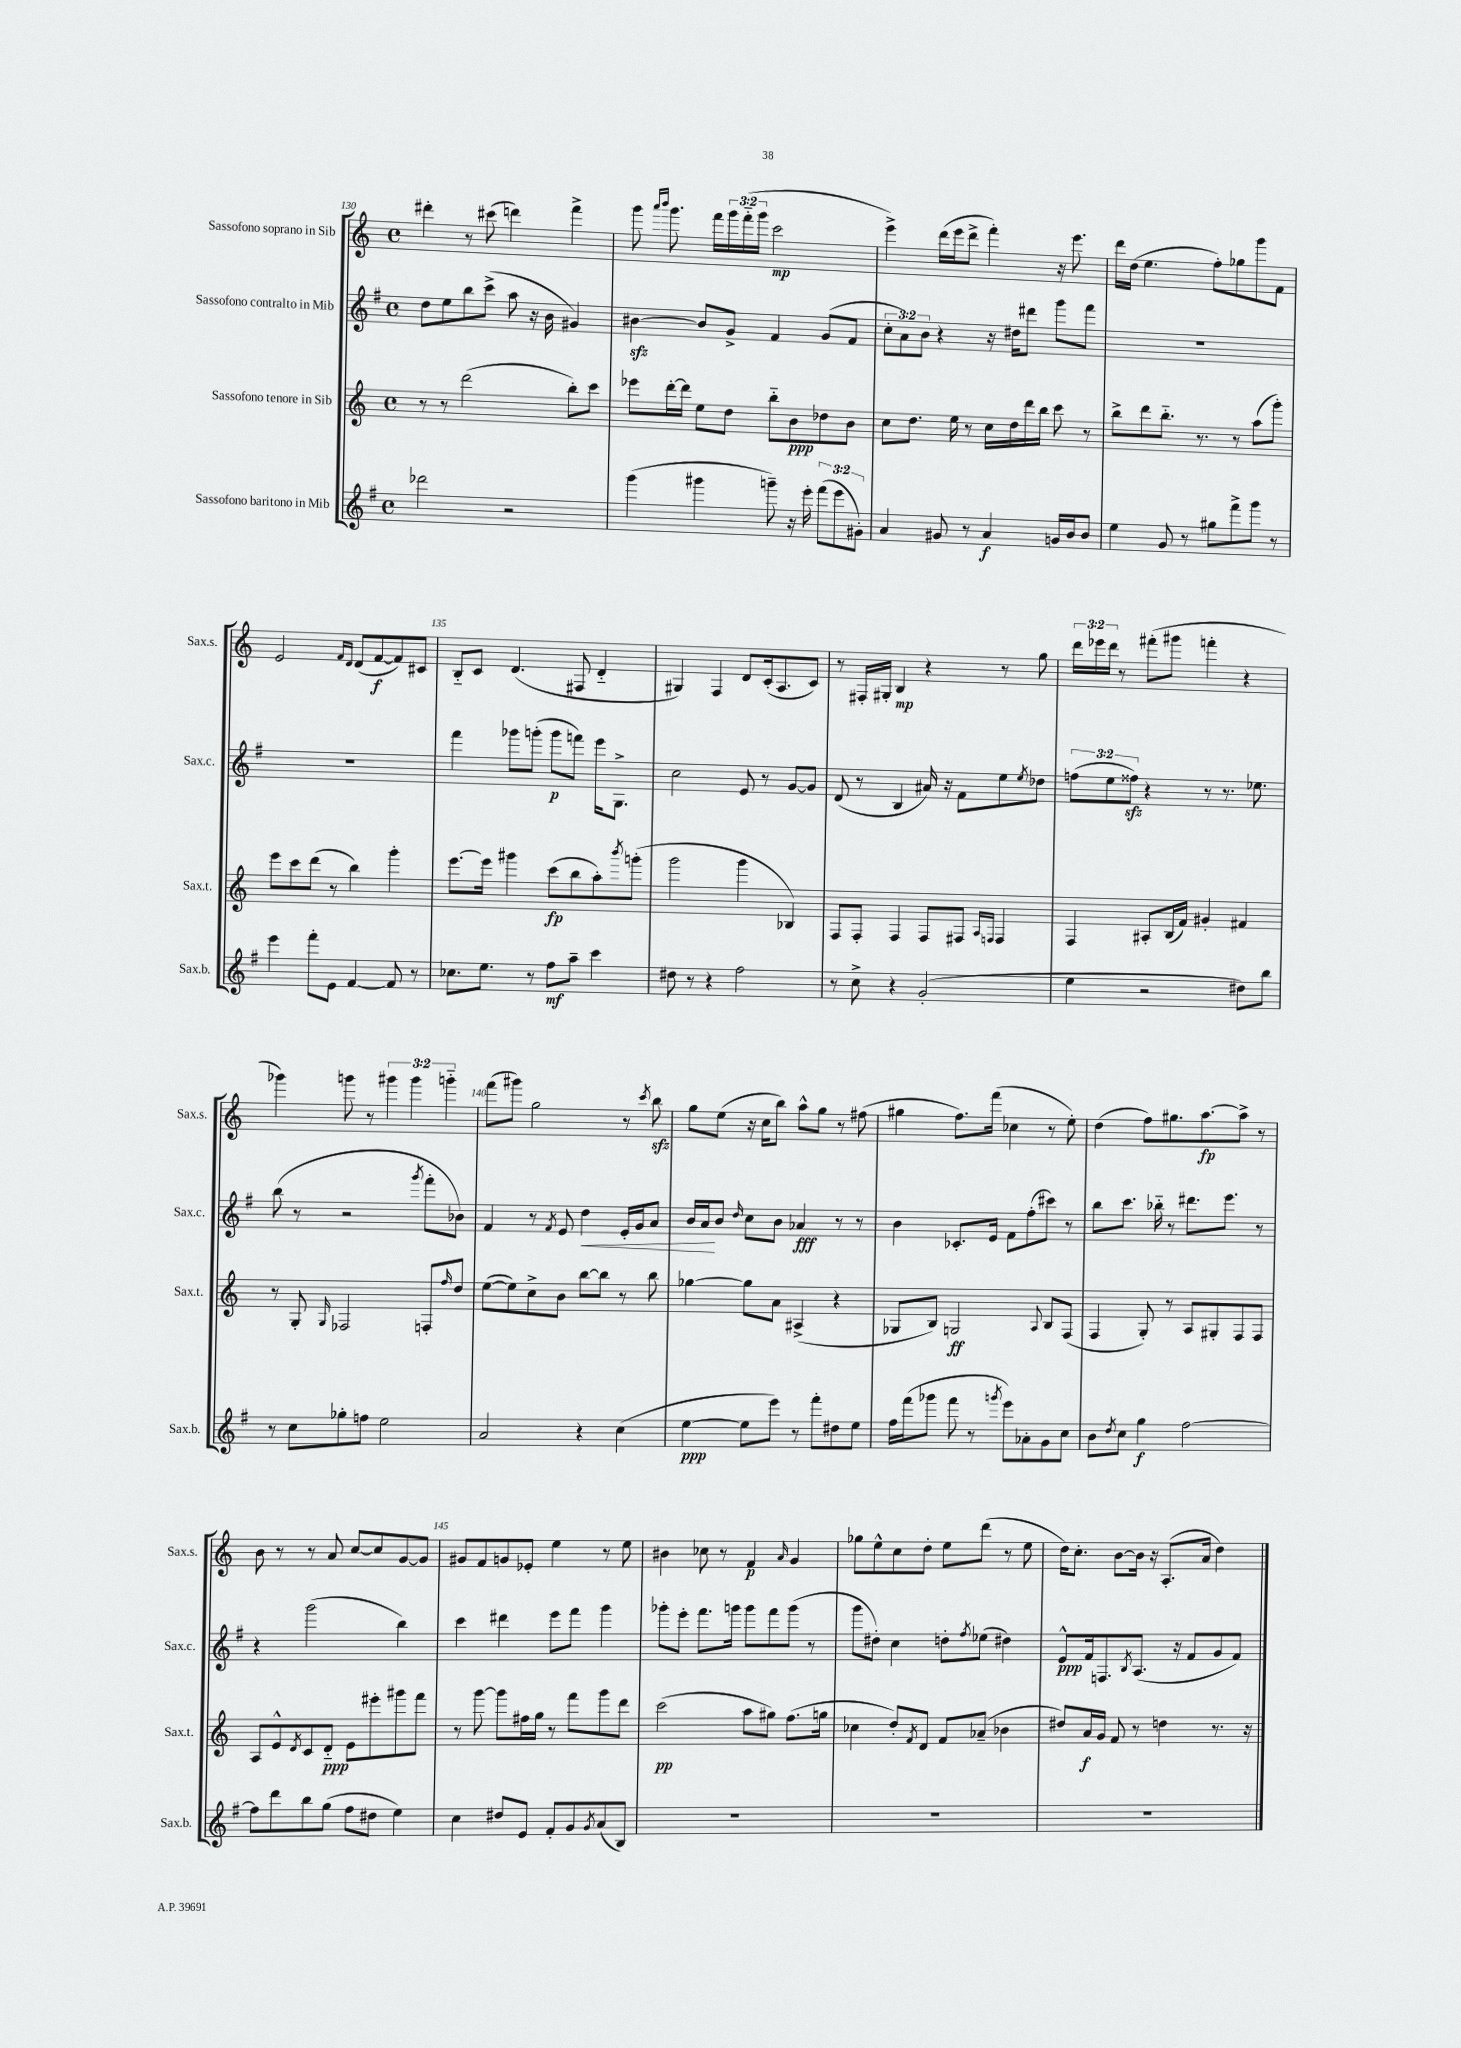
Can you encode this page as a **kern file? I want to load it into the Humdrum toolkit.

**kern	**dynam	**kern	**dynam	**kern	**dynam	**kern	**dynam
*part4	*part4	*part3	*part3	*part2	*part2	*part1	*part1
*staff4	*staff4	*staff3	*staff3	*staff2	*staff2	*staff1	*staff1
*I"Sassofono baritono in Mib	*	*I"Sassofono tenore in Sib	*	*I"Sassofono contralto in Mib	*	*I"Sassofono soprano in Sib	*
*I'Sax.b.	*	*I'Sax.t.	*	*I'Sax.c.	*	*I'Sax.s.	*
*clefG2	*	*clefG2	*	*clefG2	*	*clefG2	*
*k[f#]	*	*k[]	*	*k[f#]	*	*k[]	*
*M4/4	*	*M4/4	*	*M4/4	*	*M4/4	*
*met(c)	*	*met(c)	*	*met(c)	*	*met(c)	*
=130	=130	=130	=130	=130	=130	=130	=130
2ddd-X\	.	8r	.	8dd\L	.	4ddd#X'\	.
.	.	8r	.	8ee\	.	.	.
.	.	(2ddd\	.	8bb\	.	8r	.
.	.	.	.	(8ccc^\J	.	(8ccc#X\	.
2r	.	.	.	8aa\	.	4dddn\)	.
.	.	.	.	16r	.	.	.
.	.	.	.	16b\	.	.	.
.	.	8bb'\L)	.	4g#X/)	.	4fff^\	.
.	.	8ccc\J	.	.	.	.	.
=131	=131	=131	=131	=131	=131	=131	=131
(4ggg\	.	8eee-X\L	.	[4b#Xzz\	.	8ggg\	.
.	.	.	.	.	.	16qqaaa/LL	.
.	.	.	.	.	.	16qqbbb/JJ	.
.	.	[16ddd'\L	.	.	.	8.ggg\	.
.	.	16ddd\JJ]	.	.	.	.	.
4ggg#X\	.	8ee\L	.	8b#/L]	.	.	.
.	.	.	.	.	.	16fff\LL	.
.	.	8dd\J	.	8g^/J	.	24ggg\	.
.	.	.	.	.	.	(24fff\	.
.	.	.	.	.	.	24ggg\JJ	.
8gggn~\)	.	8bb\L	.	4f#/	.	2ccc\	mp
16r	.	8b\	ppp	.	.	.	.
16eee'\	.	.	.	.	.	.	.
(12fff#\L	.	8dd-X\	.	(8g/L	.	.	.
12eee\	.	.	.	.	.	.	.
.	.	8b\J	.	8f#/J	.	.	.
12g#X'\J)	.	.	.	.	.	.	.
=132	=132	=132	=132	=132	=132	=132	=132
4a/	.	8cc\L	.	12cc'\L	.	4eee^\)	.
.	.	.	.	12a\)	.	.	.
.	.	8.dd\J	.	.	.	.	.
.	.	.	.	12b\J	.	.	.
8g#X/	.	.	.	4r	.	(16ddd\LL	.
.	.	16ee\	.	.	.	16eee\J	.
8r	.	8r	.	.	.	8ddd^\J	.
4a/	f	16cc\LL	.	16r	.	4fff'\)	.
.	.	16dd\	.	16dd#X\KL	.	.	.
.	.	16ddd\	.	8ddd#X\J	.	.	.
.	.	16bb\JJ	.	.	.	.	.
16gn/LL	.	8ccc\	.	8ggg\L	.	16r	.
16b/J	.	.	.	.	.	8.eee\	.
8b/J	.	8r	.	8fff#\J	.	.	.
=133	=133	=133	=133	=133	=133	=133	=133
4ee\	.	8bb^\L	.	1r	.	16ddd\LL	.
.	.	.	.	.	.	(16dd\JJ	.
.	.	8ddd\	.	.	.	4.ee\	.
8g/	.	8.bb\J	.	.	.	.	.
8r	.	.	.	.	.	.	.
.	.	8.r	.	.	.	.	.
8gg#X\L	.	.	.	.	.	8ff'\L)	.
8fff#^\	.	8r	.	.	.	8gg-X\	.
8ggg\J	.	(8aa\L	.	.	.	8ggg\	.
8r	.	8ggg'\J)	.	.	.	8f\J	.
!!LO:LB:g=z
=134	=134	=134	=134	=134	=134	=134	=134
4eee\	.	8eee\L	.	1r	.	2e/	.
.	.	8ccc\	.	.	.	.	.
8fff#'\L	.	(8ddd\J	.	.	.	.	.
8e\J	.	8r	.	.	.	.	.
.	.	.	.	.	.	16qqf/LL	.
.	.	.	.	.	.	16qqd/JJ	.
[4f#/	.	4bb\)	.	.	.	(8d/L	.
.	.	.	.	.	.	[8f/	f
8f#/]	.	4ggg'\	.	.	.	8f/])	.
8r	.	.	.	.	.	8c#X/J	.
=135	=135	=135	=135	=135	=135	=135	=135
8.cc-X\L	.	[8.eee\L	.	4fff#\	.	8B/L	.
.	.	.	.	.	.	8c/J	.
8.ee\J	.	16eee\Jk]	.	.	.	.	.
.	.	4ggg#X\	.	8ggg-X\L	.	(4.d/	.
8r	.	.	.	(8gggn'\J	.	.	.
8ff#\L	mf	(8ccc\L	fp	8ggg\L	p	.	.
8aa~\J	.	8bb\	.	8fffn\J)	.	8F#X/	.
4ccc\	.	8aa'\)	.	16eee\KL	.	4d/	.
.	.	.	.	8.G^\J	.	.	.
.	.	8qbbb/	.	.	.	.	.
.	.	(8gggn'\J	.	.	.	.	.
=136	=136	=136	=136	=136	=136	=136	=136
8dd#X\	.	2ggg\	.	2cc\	.	4G#X/)	.
8r	.	.	.	.	.	.	.
4r	.	.	.	.	.	4F/	.
2ff#\	.	4ggg\	.	8e/	.	8d/L	.
.	.	.	.	8r	.	(16c'/k	.
.	.	.	.	.	.	8.A/	.
.	.	4B-X/)	.	[8g/L	.	.	.
.	.	.	.	8g/J]	.	8c/J)	.
=137	=137	=137	=137	=137	=137	=137	=137
8r	.	8F/L	.	(8d/	.	8r	.
8cc^\	.	8F'/J	.	8r	.	16F#X'/LL	.
.	.	.	.	.	.	16G#X'/JJ	.
4r	.	4F/	.	4B/	.	4B/	mp
(2g'/	.	8F/L	.	16a#X/)	.	4r	.
.	.	.	.	16r	.	.	.
.	.	8F#X/J	.	8f#\L	.	.	.
.	.	16qqA/LL	.	.	.	.	.
.	.	16qqFn/JJ	.	.	.	.	.
.	.	4F/	.	8ee\	.	8r	.
.	.	.	.	8qee/	.	.	.
.	.	.	.	8dd-X\J	.	8gg\	.
=138	=138	=138	=138	=138	=138	=138	=138
4ee\	.	4F/	.	(12ffn\L	.	24ddd\LL	.
.	.	.	.	.	.	24eee-X\	.
.	.	.	.	12ee\	.	24ddd\JJ	.
.	.	.	.	.	.	8r	.
.	.	.	.	12ff##Xzz\J)	.	.	.
2r	.	8A#X'/L	.	4r	.	(8fff#X'\L	.
.	.	(16B/L	.	.	.	8ggg#X\J	.
.	.	16f/JJ)	.	.	.	.	.
.	.	4g#X'/	.	8r	.	4fffn'\	.
.	.	.	.	8.r	.	.	.
8dd#X\L)	.	4f#X/	.	.	.	4r	.
.	.	.	.	8.ee-X\	.	.	.
8bb\J	.	.	.	.	.	.	.
!!LO:LB:g=z
=139	=139	=139	=139	=139	=139	=139	=139
8r	.	8r	.	(8bb\	.	4ggg-X\)	.
8cc\L	.	8G'/	.	8r	.	.	.
.	.	16qqG/	.	.	.	.	.
8gg-X'\	.	2F-X/	.	2r	.	8gggn\	.
8ffn\J	.	.	.	.	.	8r	.
2ee\	.	.	.	.	.	6ggg#X\	.
.	.	.	.	.	.	6ggg#\	.
.	.	.	.	8qggg/	.	.	.
.	.	8Fn'/L	.	8fff#'\L	.	.	.
.	.	.	.	.	.	6gggn\	.
.	.	16qqff/	.	.	.	.	.
.	.	8dd/J	.	8b-X\J)	.	.	.
=140	=140	=140	=140	=140	=140	=140	=140
2a/	.	([8ee\L	.	4f#/	.	(8fff\L	.
.	.	8ee\])	.	.	.	8ggg#X\J)	.
.	.	8cc^\	.	8r	.	2gg\	.
.	.	.	.	8qf#/	.	.	.
.	.	8b\J	.	8e/	.	.	.
!	!	!	!	!	!LO:HP:b	!	!
4r	.	[8bb\L	.	4dd\	<	.	.
.	.	8bb\J]	.	.	.	.	.
(4cc\	.	8r	.	16e'/LL	.	8r	.
.	.	.	.	16g/J	.	.	.
.	.	.	.	.	.	8qccc/	.
.	.	8bb\	.	8a/J	.	8bbzz\	.
=141	=141	=141	=141	=141	=141	=141	=141
[4ee\	ppp	[4gg-X\	.	16b/LL	.	8gg\L	.
.	.	.	.	16a/J	.	.	.
.	.	.	.	8b/J	[	(8ee\J	.
.	.	.	.	16qqdd/	.	.	.
8ee\L]	.	8gg-\L]	.	8cc\L	.	16r	.
.	.	.	.	.	.	16cc\KL	.
8eee\J)	.	8a\J	.	8b\J	.	8bb\J)	.
8r	.	(4A#X^/	.	4a-X/	fff	8aa^^\L	.
8fff#'\L	.	.	.	.	.	8gg\J	.
8dd#X\	.	4r	.	8r	.	8r	.
8ee\J	.	.	.	8r	.	(8ff#X\	.
=142	=142	=142	=142	=142	=142	=142	=142
16ff#\LL	.	8G-X/L	.	4b\	.	4gg#X\	.
(16fff#\J	.	.	.	.	.	.	.
8ggg-X\J	.	8B/J)	.	.	.	.	.
8fff#\	.	2Gn/	ff	8.c-X'/L	.	8.ff\L)	.
8r	.	.	.	.	.	.	.
.	.	.	.	16e/Jk	.	(16fff\Jk	.
8qgggn/	.	.	.	.	.	.	.
8eee\L)	.	.	.	8f#\L	.	4cc-X\	.
8a-X'\	.	.	.	(8ff#'\	.	.	.
.	.	8qqA/	.	.	.	.	.
8g\	.	8B/L	.	8ccc#X\J)	.	8r	.
8cc\J	.	(8F/J	.	8r	.	8ee'\)	.
=143	=143	=143	=143	=143	=143	=143	=143
8b\L	.	4F/	.	8bb\L	.	(4dd\	.
8qdd/	.	.	.	.	.	.	.
8cc\J	.	.	.	8.ccc\J	.	.	.
4gg\	f	8G'/)	.	.	.	8ff\L)	.
.	.	.	.	16bb-X\	.	.	.
.	.	8r	.	8r	.	8.gg#X\	.
[2ff#\	.	8A/L	.	8.ddd#X\L	.	.	.
.	.	.	.	.	.	[8.aa\	fp
.	.	8G#X'/	.	.	.	.	.
.	.	.	.	8.eee\J	.	.	.
.	.	8F/	.	.	.	8aa^\J]	.
.	.	8F/J	.	8r	.	8r	.
!!LO:LB:g=z
=144	=144	=144	=144	=144	=144	=144	=144
8ff#\L]	.	8A/L	.	4r	.	8b\	.
8ddd\	.	8e^^/	.	.	.	8r	.
.	.	8qd/	.	.	.	.	.
8bb\	.	8c/	.	(2ggg\	.	8r	.
(8gg\J	.	8d/J	ppp	.	.	8a/	.
8ff#\L	.	8e\L	.	.	.	[8cc/L	.
8dd#X\J	.	8eee#X'\	.	.	.	8cc/]	.
4ee\)	.	8ggg#X\	.	4bb\)	.	[8g/	.
.	.	8fff\J	.	.	.	8g/J]	.
=145	=145	=145	=145	=145	=145	=145	=145
4cc\	.	8r	.	4ccc\	.	8g#X/L	.
.	.	[8ggg\	.	.	.	8f/	.
8dd#X/L	.	8ggg\L]	.	4ddd#X\	.	8gn/	.
8e/J	.	16ff#X\L	.	.	.	8e-X'/J	.
.	.	16gg\JJ	.	.	.	.	.
8f#'/L	.	8r	.	8eee\L	.	4ee\	.
8g/	.	8fff\L	.	8fff#\J	.	.	.
8qg/	.	.	.	.	.	.	.
(8a/	.	8ggg\	.	4ggg\	.	8r	.
8B/J)	.	8ddd\J	.	.	.	8ee\	.
=146	=146	=146	=146	=146	=146	=146	=146
1r	.	(2ccc\	pp	8ggg-X'\L	.	4b#X\	.
.	.	.	.	8eee'\J	.	.	.
.	.	.	.	8.fff#\L	.	8cc-X\	.
.	.	.	.	.	.	8r	.
.	.	.	.	16gggn\Jk	.	.	.
.	.	8aa\L	.	8ggg\L	.	4f/	p
.	.	8gg#X\J)	.	8fff#\	.	.	.
.	.	.	.	.	.	16qqa/	.
.	.	(8.ff\L	.	(8ggg\J	.	4g/	.
.	.	.	.	8r	.	.	.
.	.	16ggn\Jk	.	.	.	.	.
=147	=147	=147	=147	=147	=147	=147	=147
1r	.	4cc-X\	.	8ggg\L	.	8gg-X\L	.
.	.	.	.	8dd#X'\J)	.	8ee^^\	.
.	.	8dd'/L)	.	4cc\	.	8cc\	.
.	.	8qf/	.	.	.	.	.
.	.	8d/J	.	.	.	8dd'\J	.
.	.	8f/L	.	8ddn'\L	.	8ee\L	.
.	.	.	.	8qff#/	.	.	.
.	.	(8a-X~/J	.	(8ee-X\J	.	(8ddd\J	.
.	.	4b-X\	.	4dd#X\)	.	8r	.
.	.	.	.	.	.	8ee\	.
=148	=148	=148	=148	=148	=148	=148	=148
1r	.	8dd#X/L)	.	8e^^/L	ppp	16dd\KL)	.
.	.	.	.	.	.	8.cc'\J	.
.	.	16a/L	f	16f#/k	.	.	.
.	.	16g/JJ	.	8.Fn/	.	.	.
.	.	8f/	.	.	.	[8b\L	.
.	.	.	.	8qB/	.	.	.
.	.	8r	.	(8.A/J	.	16b\Jk]	.
.	.	.	.	.	.	16r	.
.	.	4ddn\	.	.	.	(8.A'/L	.
.	.	.	.	16r	.	.	.
.	.	.	.	8f#/L	.	.	.
.	.	.	.	.	.	16a/Jk	.
.	.	8.r	.	8g/	.	4dd\)	.
.	.	.	.	8f#/J)	.	.	.
.	.	16r	.	.	.	.	.
==	==	==	==	==	==	==	==
*-	*-	*-	*-	*-	*-	*-	*-
